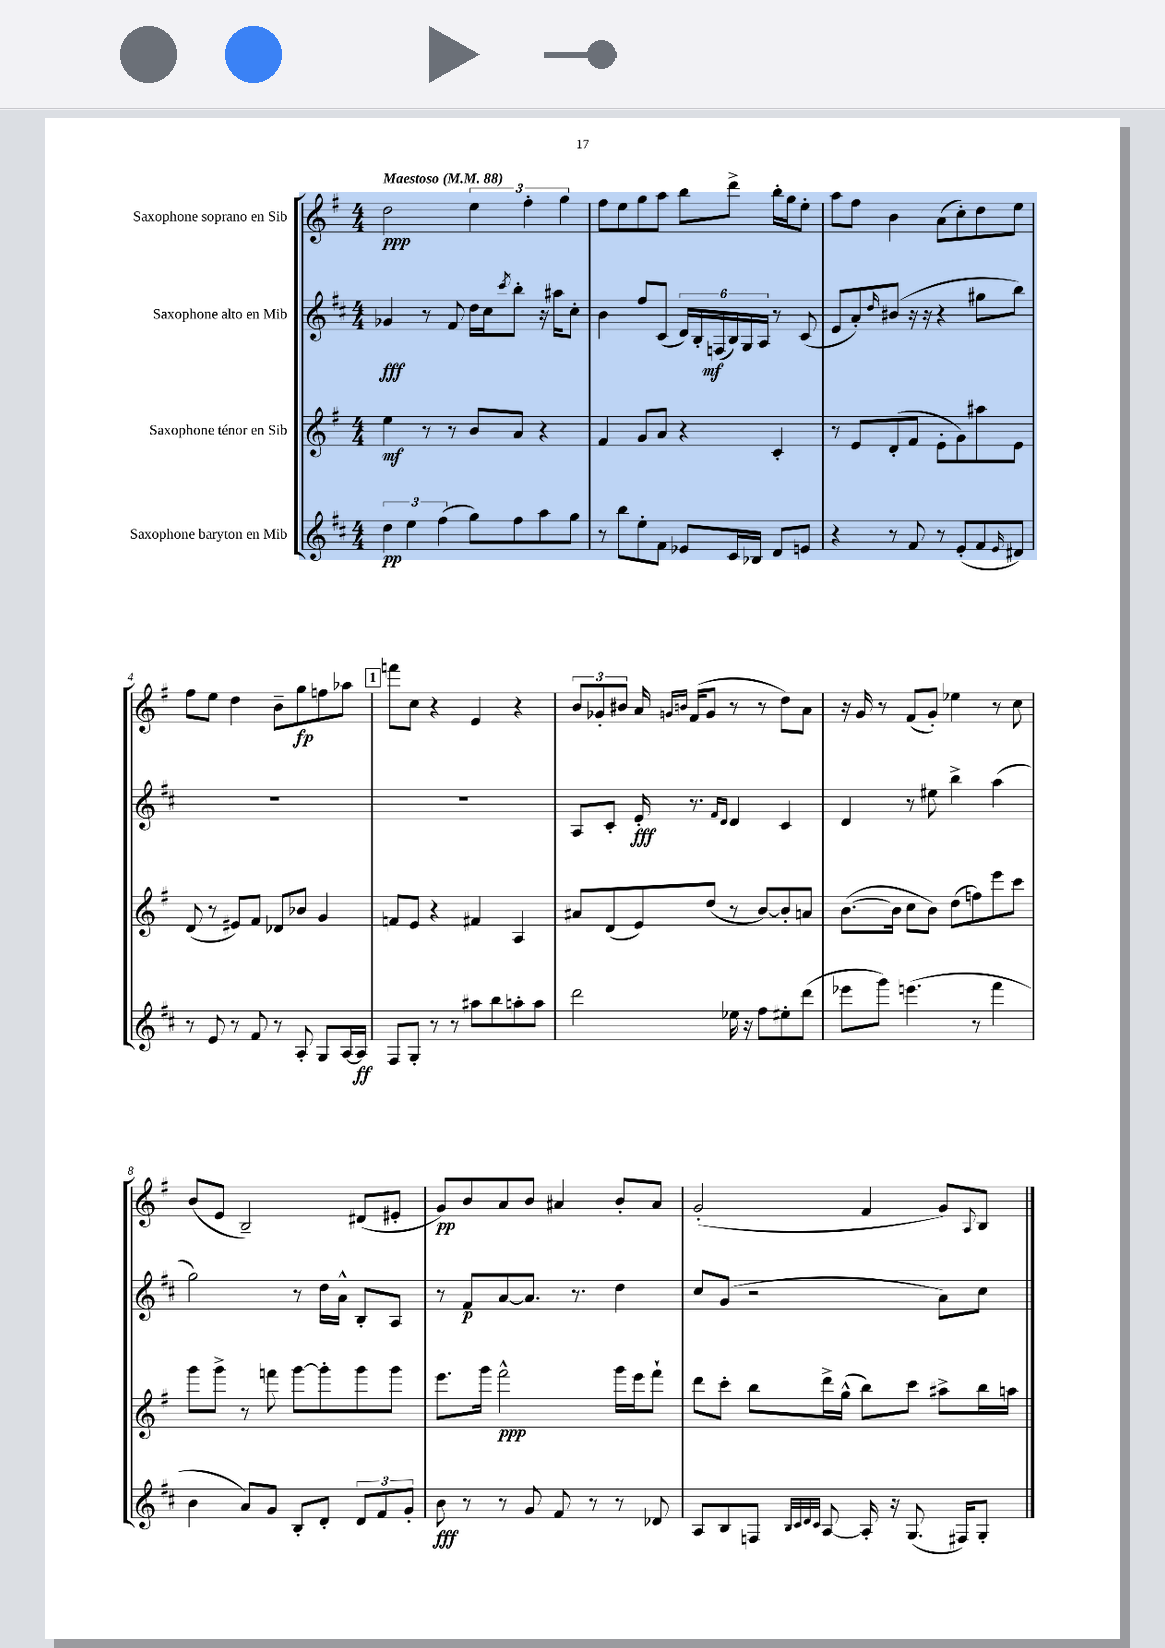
<<
\new StaffGroup <<
\new Staff = "s0" \with { instrumentName = "Saxophone soprano en Sib" } {
    \clef treble \key g \major \numericTimeSignature \time 4/4 \tempo "Maestoso" 4 = 88
    d''2\ppp \tuplet 3/2 { e''4 fis''4-. g''4 } |
    fis''8 e''8 g''8 a''8 b''8 d'''8-> b''16-. g''16 e''8-. |
    a''8 fis''8 b'4 a'8( c''8-.) d''8 e''8 |
    fis''8 e''8 d''4 b'8-- g''8\fp f''8 aes''8 |
    \mark \markup { \box "1" } f'''8 c''8 r4 e'4 r4 |
    \tuplet 3/2 { b'8 ges'8-. bis'8 } a'16 \grace { g'16 b'16 } fis'16( g'8 r8 r8 d''8) a'8 |
    r16 g'16 r8 fis'8( g'8-.) ees''4 r8 c''8 |
    b'8( e'8 b2--) dis'8( eis'8-. |
    g'8\pp) b'8 a'8 b'8 ais'4 b'8-. ais'8 |
    g'2-.( fis'4 g'8) \appoggiatura { a8 } b8 \bar "|." |
}
\new Staff = "s1" \with { instrumentName = "Saxophone alto en Mib" } {
    \clef treble \key d \major \numericTimeSignature \time 4/4
    ges'4\fff r8 fis'8 d''16 cis''16 \acciaccatura { cis'''8 } b''8-. r16 ais''16 cis''8-. |
    b'4 fis''8 cis'8( \tuplet 6/4 { d'16) b16-. f16\mf( b16) g16 a16 } r8 cis'8( |
    e'8 a'8-.) \grace { d''16 } bis'8( r16 r16 r4 gis''8 b''8) |
    R1 |
    \mark \markup { \box "1" } R1 |
    a8 cis'8-. e'16-.\fff r8. \grace { fis'16 d'16 } d'4 cis'4 |
    d'4 r8 eis''8 b''4-> a''4( |
    g''2) r8 d''16 a'16-^ b8-. a8 |
    r8 fis'8\p a'8~ a'8. r8. d''4 |
    cis''8 g'8( r2 a'8) cis''8 \bar "|." |
}
\new Staff = "s2" \with { instrumentName = "Saxophone ténor en Sib" } {
    \clef treble \key g \major \numericTimeSignature \time 4/4
    e''4\mf r8 r8 b'8 a'8 r4 |
    fis'4 g'8 a'8 r4 c'4-. |
    r8 e'8 d'8-.( fis'8 e'8-. g'8) ais''8 e'8 |
    d'8( r8 eis'8) fis'8 des'8 bes'8 g'4 |
    \mark \markup { \box "1" } f'8 e'8 r4 fis'4 a4 |
    ais'8 d'8( e'8) d''8( r8 b'8~) b'8-. a'8 |
    b'8.~( b'16 c''8 b'8) d''8( f''8) e'''8 c'''8 |
    g'''8 g'''8-> r8 f'''8 g'''8~ g'''8-. g'''8 g'''8 |
    e'''8. g'''16 fis'''2-^\ppp g'''16 e'''16 fis'''8-! |
    d'''8 c'''8-. b''8 d'''16-> g''16-^( b''8) c'''8 ais''8-> b''16 a''16 \bar "|." |
}
\new Staff = "s3" \with { instrumentName = "Saxophone baryton en Mib" } {
    \clef treble \key d \major \numericTimeSignature \time 4/4
    \tuplet 3/2 { d''4\pp e''4 fis''4( } g''8) fis''8 a''8 g''8 |
    r8 b''8 e''8-. fis'8 ees'8 cis'16 bes16 d'8 e'8 |
    r4 r8 fis'8 r8 e'8-.( fis'8 \grace { e'16 } dis'8) |
    r8 e'8 r8 fis'8 r8 a8-. g8 a16~ a16\ff |
    \mark \markup { \box "1" } fis8 g8-. r8 r8 ais''8 b''8 a''8-. a''8 |
    d'''2 ees''16 r16 fis''8 eis''8-. d'''8( |
    ees'''8 g'''8) e'''4.( r8 fis'''4 |
    b'4 a'8) g'8 b8-. d'8-. \tuplet 3/2 { d'8 fis'8 g'8-. } |
    b'8\fff r8 r8 g'8 fis'8 r8 r8 des'8 |
    a8 b8 f8 \grace { b32 cis'32 d'32 cis'32 } a8~ a16-. r16 g8.( fis16) g8-. \bar "|." |
}
>>
>>
